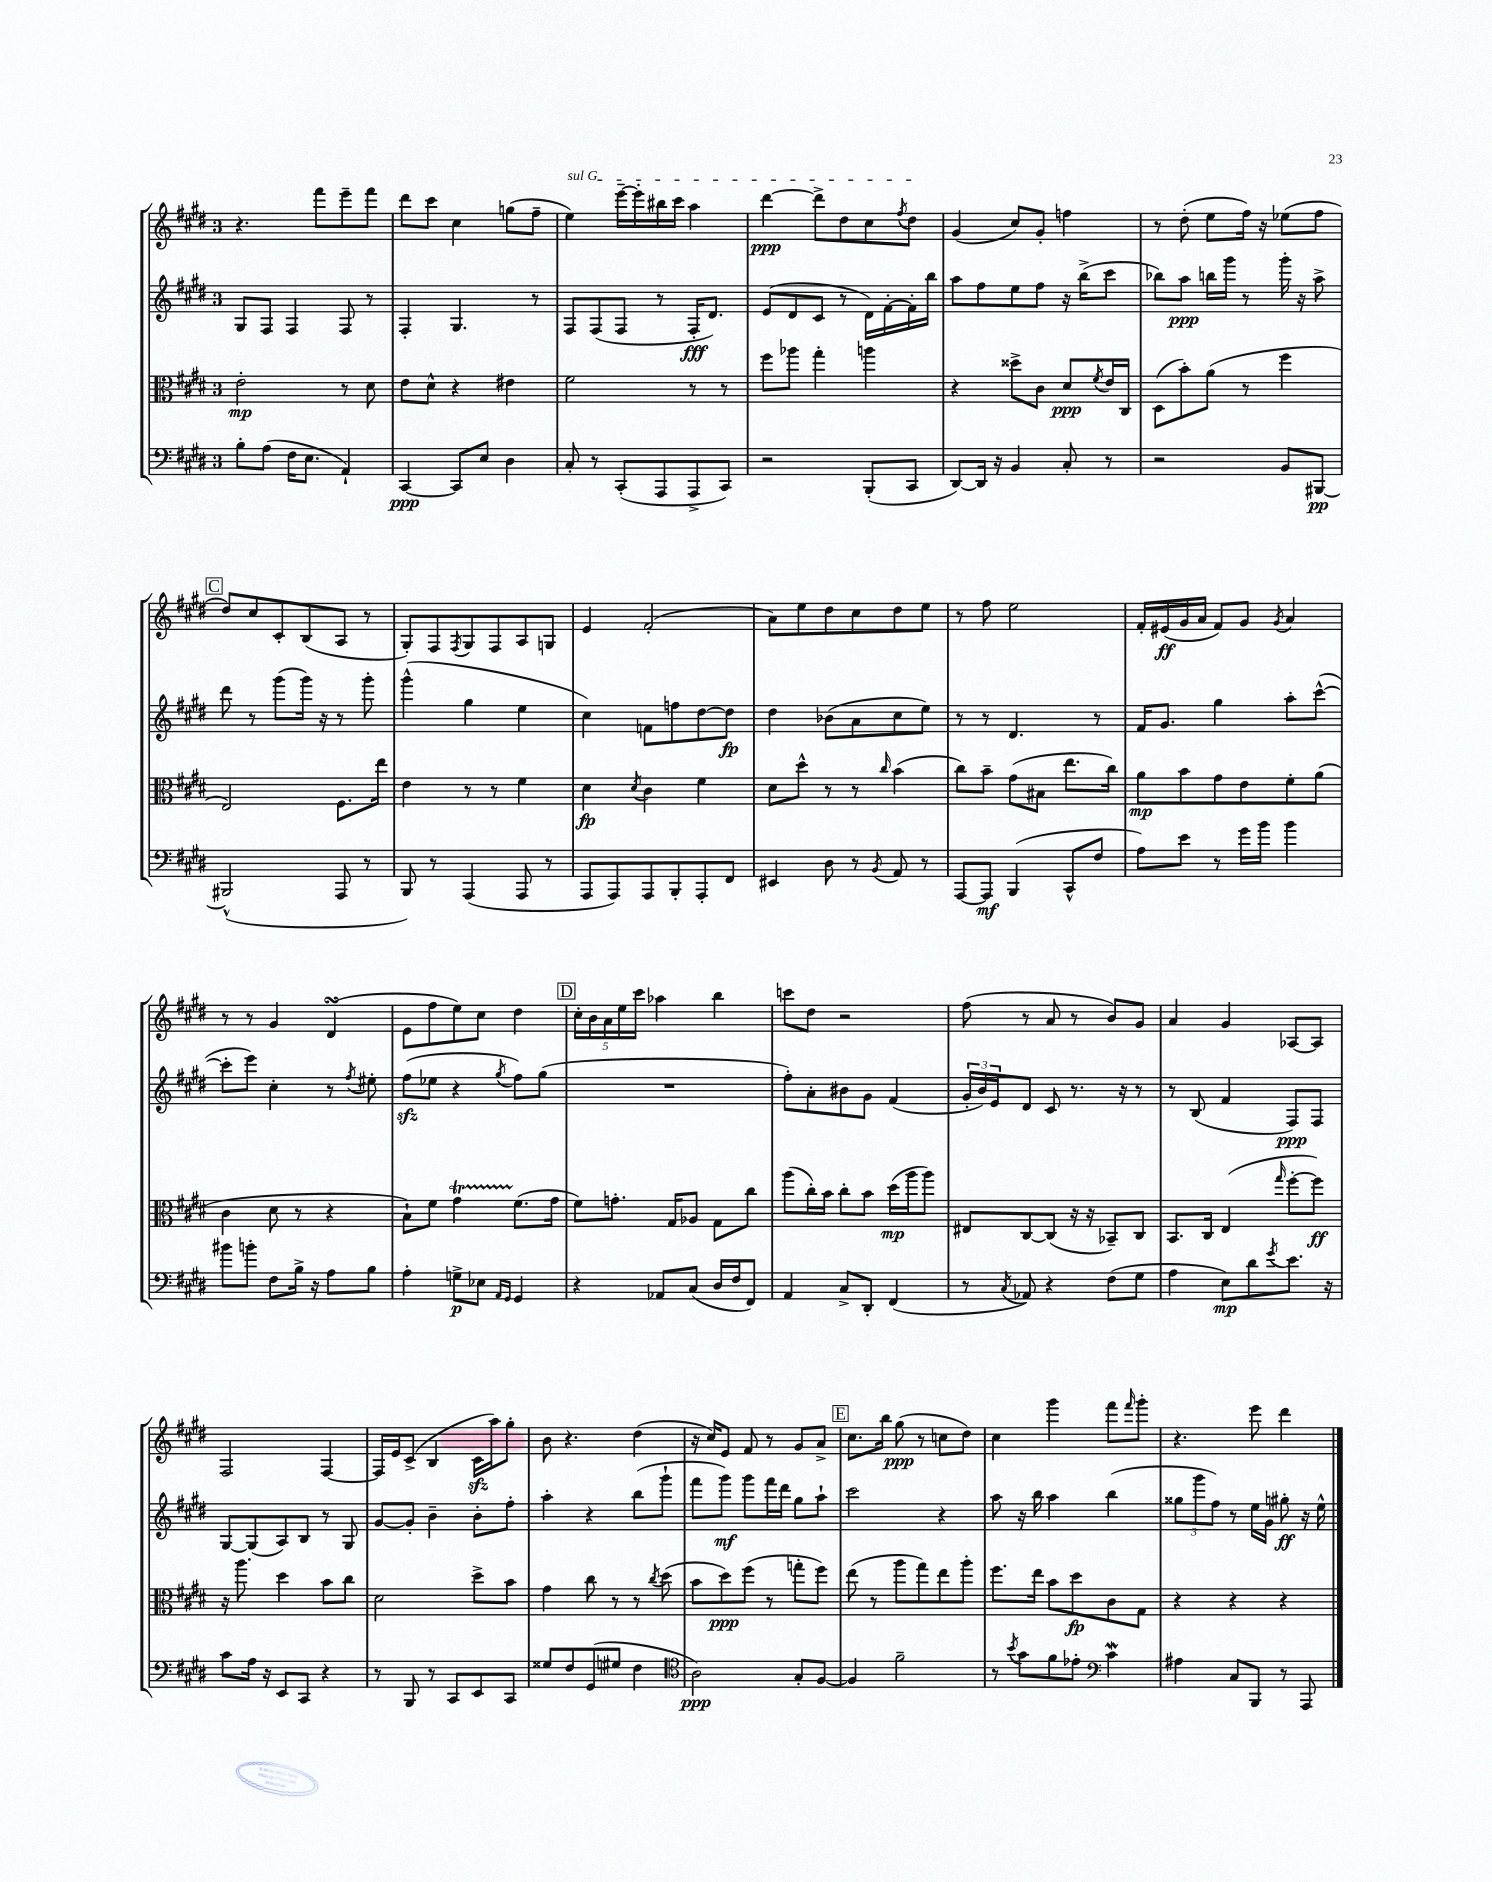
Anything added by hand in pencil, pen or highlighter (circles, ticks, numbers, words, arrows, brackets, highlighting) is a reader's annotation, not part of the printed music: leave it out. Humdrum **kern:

**kern	**kern	**kern	**kern
*staff4	*staff3	*staff2	*staff1
*clefF4	*clefC3	*clefG2	*clefG2
*k[f#c#g#d#]	*k[f#c#g#d#]	*k[f#c#g#d#]	*k[f#c#g#d#]
*M3/4	*M3/4	*M3/4	*M3/4
8B'	2e'	8G#	4.r
(8A	.	8F#	.
16F#	.	4F#	.
8.E	.	.	.
.	.	.	8fff#
4AA`)	8r	8F#	8eee~
.	8d#	8r	8fff#
=	=	=	=
[4CC#	8e	4F#'	8ddd#
.	8d#^^	.	8ccc#
8CC#]	4r	4.G#	4cc#
8E	.	.	.
4D#	4e#	.	(8gg
.	.	8r	8ff#~
=	=	=	=
8C#'	2f#	8F#	4ee)
8r	.	(8F#	.
(8CC#'	.	8F#	[16eee~
.	.	.	16eee']
8AAA	.	8r	16bb#
.	.	.	16ccc#
8AAA^	8r	16F#'	4aa
.	.	8.d#)	.
8CC#)	8r	.	.
=	=	=	=
2r	8ff#	(8e	[4ddd#
.	8aa-	8d#	.
.	4gg#'	8c#	8ddd#^]
.	.	8r	8dd#
(8BBB'	4aa	16d#)	8cc#
.	.	[16f#'	.
.	.	.	8qff#
8CC#	.	16f#']	8dd#
.	.	16bb	.
=	=	=	=
[8DD#)	4r	8aa	(4g#
16DD#]	.	8ff#	.
16r	.	.	.
4BB	8dd##^	8ee	8cc#)
.	8c#	8ff#	8g#'
8C#'	8d#	16r	4ff
.	.	(16bb^	.
.	8qf#	.	.
8r	16e	8ccc#	.
.	16C#	.	.
=	=	=	=
2r	(8D#	8bb-)	8r
.	8b')	8aa	(8dd#'
.	(8a	16bb	8ee
.	.	16ggg#	.
.	8r	8r	16ff#)
.	.	.	16r
8BB	4ff#	16ggg#'	(8ee-
.	.	16r	.
[8BBB#	.	8aa^	8ff#
=	=	=	=
(2BBB#^^]	2E)	8ddd#	8dd#)
.	.	8r	8cc#
.	.	(8ggg#	8c#'
.	.	16ggg#)	(8B
.	.	16r	.
8AAA	8.F#	8r	8A
8r	.	8ggg#'	8r
.	16ee	.	.
=	=	=	=
8BBB)	4e	(4ggg#^^	8G#')
8r	.	.	8F#
.	.	.	8qF#
(4AAA	8r	4gg#	8G#
.	8r	.	8F#
8AAA	4f#	4ee	8A
8r	.	.	8G
=	=	=	=
8AAA	4d#	4cc#)	4e
8AAA)	.	.	.
.	8qd#	.	.
8AAA	4c#	8f	(2f#'
8BBB'	.	8ff	.
8AAA'	4f#	[8dd#	.
8FF#	.	8dd#]	.
=	=	=	=
4EE#	8d#	4dd#	8a)
.	8dd#^^	.	8ee
8D#	8r	(8b-	8dd#
8r	8r	8a	8cc#
8qBB	16qqcc#	.	.
8AA	(4b	8cc#	8dd#
8r	.	8ee)	8ee
=	=	=	=
[8AAA	8cc#)	8r	8r
8AAA]	8b~	8r	8ff#
(4BBB	(8g#	4.d#	2ee
.	8B#	.	.
8CC#^^	8.ee	.	.
8F#	.	8r	.
.	16cc#)	.	.
=	=	=	=
8A)	8a	16f#	16f#'
.	.	8.g#	(16e#
8e	8b	.	16g#
.	.	.	16a
8r	8g#	4gg#	8f#)
16g#	8e	.	8g#
16b	.	.	.
.	.	.	8qg#
4b	8f#'	8aa'	4a
.	(8a	([8ccc#^^	.
=	=	=	=
8b#	4c#	8ccc#']	8r
8b'	.	8eee)	8r
8F#	8d#	4cc#'	4g#
16B^	8r	.	.
16r	.	.	.
8A	4r	8r	(4d#
.	.	8qff#	.
8B	.	8ee#'	.
=	=	=	=
4A'	8B`)	(8ff#	8e
.	8f#	8ee-	8ff#
8G^	4g#	4r	8ee)
8E-	.	.	8cc#
16qqAA	.	.	.
16qqGG#	.	8qgg#	.
4GG#	(8.f#	8ff#)	4dd#
.	.	(8gg#	.
.	16g#	.	.
=	=	=	=
4r	8f#)	2.r	20cc#'
.	.	.	20b
.	.	.	20a
.	8.g'	.	.
.	.	.	20ee
.	.	.	20ccc#
8AA-	.	.	4aa-
.	16G#	.	.
(8C#	8A-	.	.
16D#	8G#	.	4bb
16F#	.	.	.
8FF#)	8cc#	.	.
=	=	=	=
4AA	(8aa	8ff#')	8ccc
.	16cc#')	8a'	8dd#
.	16b	.	.
8C#^	8cc#'	8b#	2r
8DD#'	8b	8g#	.
(4FF#	(16dd#	(4f#	.
.	16aa	.	.
.	8aa)	.	.
=	=	=	=
8r	8E#	24g#'	(8ff#
.	.	24b)	.
.	.	24e	.
8qC#	.	.	.
8AA-)	[8C#	8d#	8r
4r	(8C#]	8c#	8a
.	16r	8.r	8r
.	16r	.	.
(8F#	8BB-~)	.	8b)
.	.	16r	.
8G#	8C#	8r	8g#
=	=	=	=
4A	8.BB	8r	4a
.	.	(8B	.
.	16C#	.	.
8E)	(4E	4f#	4g#
8d#	.	.	.
8qg#	16qqgg#	.	.
8.e	[8ff#'	8F#)	[8A-
.	8ff#])	8F#	8A-]
16r	.	.	.
=	=	=	=
8c#	16r	[8G#	2F#
.	8.aa	.	.
16A	.	(8G#]	.
16r	.	.	.
8EE	4dd#	8A)	.
8CC#	.	8B	.
4r	8b	8r	[4F#
.	8cc#	8G#	.
=	=	=	=
8r	2d#	[8g#	16F#]
.	.	.	16e
8BBB	.	8g#']	(8c#^
8r	.	4b~	4B
8CC#	.	.	.
8EE	8dd#^	8b'	16c#
.	.	.	16aa)
8CC#	8b	8ff#'	8gg#'
=	=	=	=
8G##	4g#	4aa'	8b
8F#	.	.	4.r
(8GG#	8cc#	4r	.
8G#	8r	.	.
4F#	8r	(8bb	(4dd#
.	8qcc#	.	.
.	(8dd#	8ggg#`	.
=	=	=	=
*clefC4	*	*	*
2A)	8b	8fff#	16r
.	.	.	16cc#)
.	8dd#)	8ggg#)	8e
.	(8ff#	8ggg#	8f#
.	8r	16fff#	8r
.	.	16ddd#	.
8G#'	8gg'	8gg#	8g#
[8F#	8ff#)	8aa`	8a^
=	=	=	=
4F#]	(8ee	2ccc#	8.cc#
.	8r	.	.
.	.	.	16bb
2f#~	8aa	.	(8gg#
.	8gg#)	.	8r
.	8ee	4r	8cc
.	8aa'	.	8dd#)
=	=	=	=
8r	8.ff#	8aa	4cc#
8qb	.	.	.
8g#	.	16r	.
.	16ee	16bb	.
8f#	8b	4aa	4ggg#
8e-'	8dd#	.	.
*clefF4	*	*	*
4c#	8c#	(4bb	8fff#
.	.	.	16qqfff#
.	8G#	.	8ggg#'
=	=	=	=
4A#	4r	12gg##	4.r
.	.	12ggg#	.
.	.	12ff#)	.
8C#	4r	8r	.
8BBB	.	16ee	8eee
.	.	16g#	.
8r	4r	8gg#'	4ddd#
8AAA	.	16r	.
.	.	16ee^^	.
==	==	==	==
*-	*-	*-	*-
